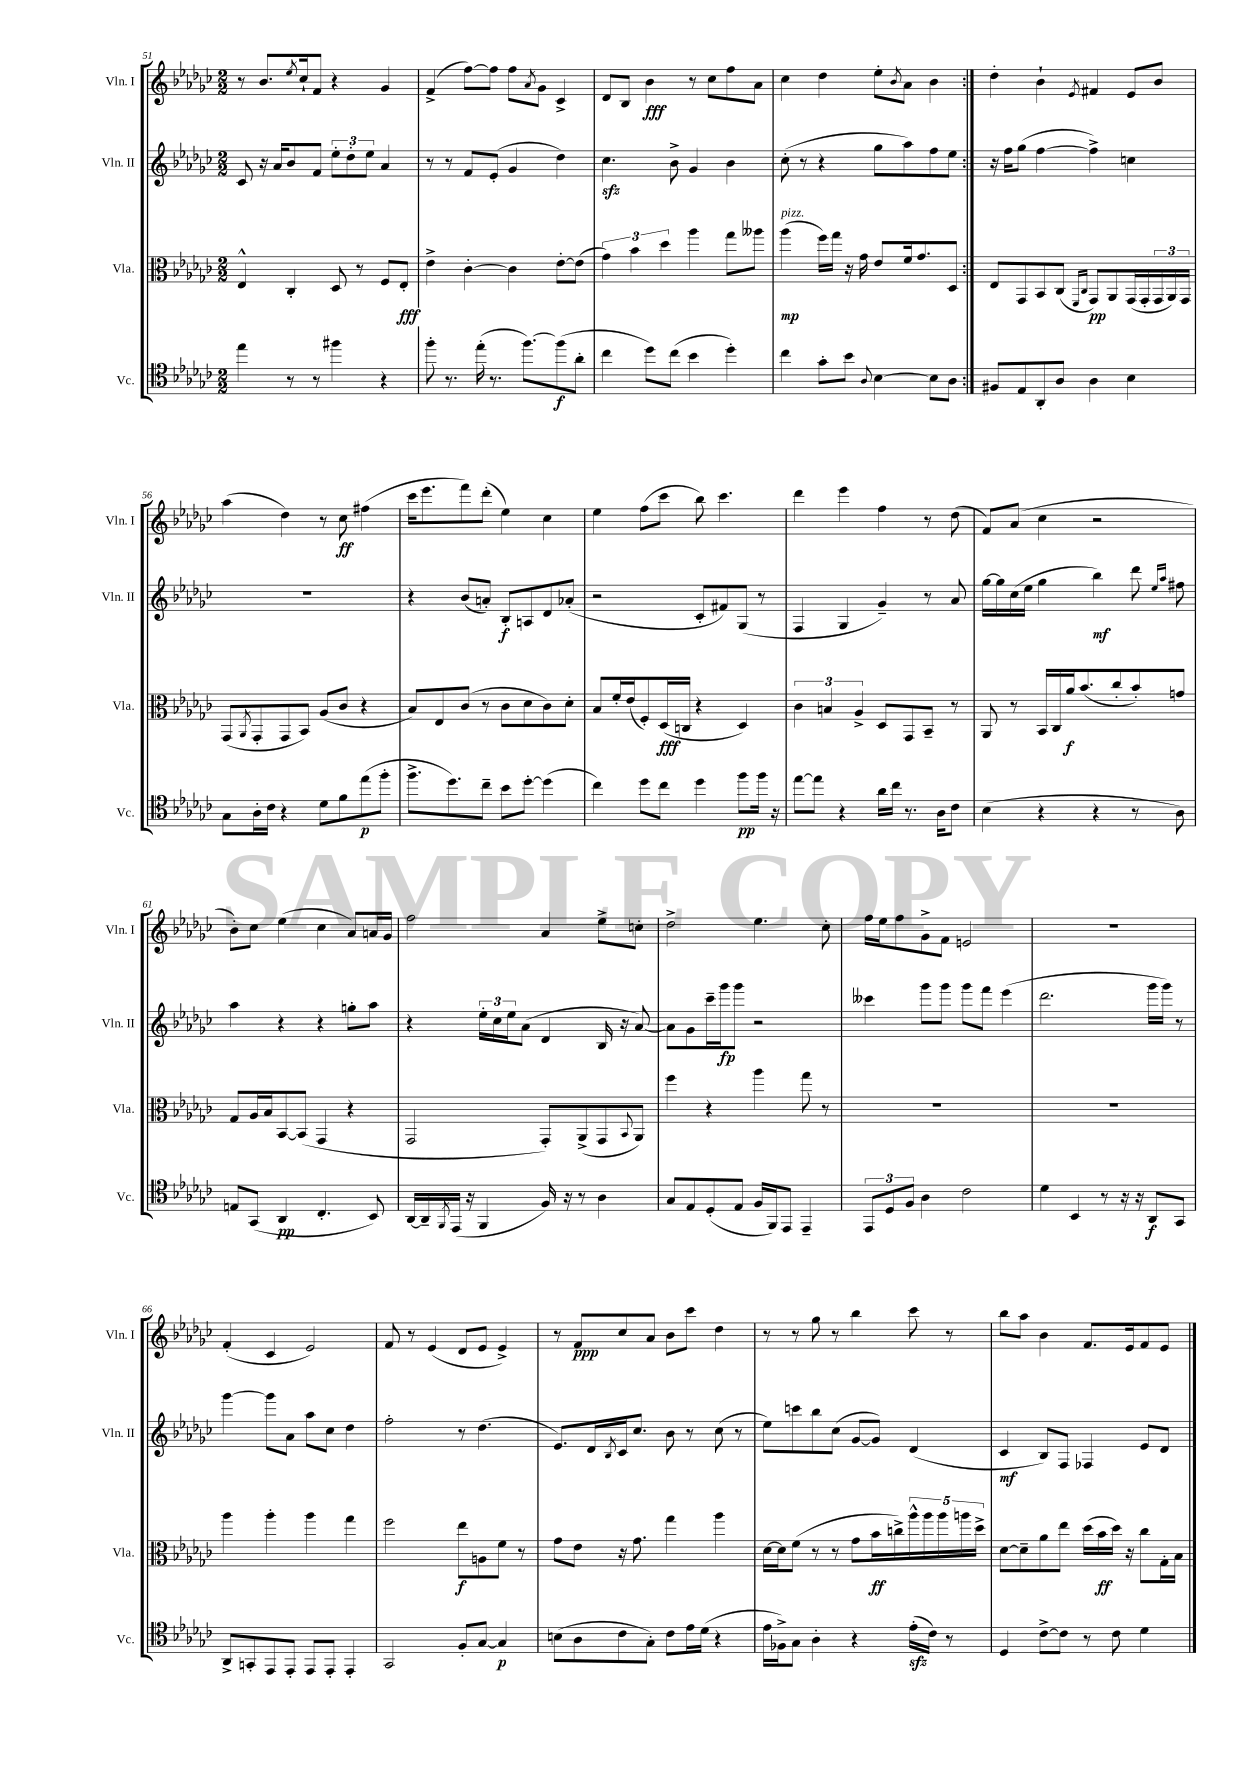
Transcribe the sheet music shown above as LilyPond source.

<<
\new StaffGroup <<
\new Staff = "s0" \with { instrumentName = "Vln. I" shortInstrumentName = "Vln. I" } {
    \clef treble \key ges \major \numericTimeSignature \time 2/2
    \repeat volta 2 { r8 bes'8. \acciaccatura { ees''8 } ces''16-! f'8 r4 ges'4 |
    f'4->( f''8~) f''8 f''8 \acciaccatura { aes'8 } ges'8 ces'4-> |
    des'8 bes8 bes'4\fff r8 ces''8 f''8 aes'8 |
    ces''4 des''4 ees''8-. \acciaccatura { bes'8 } aes'8 bes'4 | }
    des''4-. bes'4-! \acciaccatura { ees'8 } fis'4 ees'8 bes'8 |
    aes''4( des''4) r8 ces''8\ff fis''4( |
    ces'''16 ees'''8. f'''8) des'''8-.( ees''4) ces''4 |
    ees''4 f''8( ces'''8 bes''8) ces'''4. |
    des'''4 ees'''4 f''4 r8 des''8( |
    f'8) aes'8( ces''4 r2 |
    bes'8-.) ces''8 ees''4( ces''4 aes'8) a'16 ges'16 |
    f''2 aes'4 ees''8-> c''8-. |
    des''2-> ees''4. ces''8-. |
    f''16 ees''16 f''8 ges'8-> f'8 e'2 |
    R1 |
    f'4-.( ces'4 ees'2) |
    f'8 r8 ees'4( des'8 ees'8 ees'4->) |
    r8 f'8\ppp ces''8 aes'8 bes'8 ces'''8 des''4 |
    r8 r8 ges''8 r8 bes''4 ces'''8 r8 |
    bes''8 aes''8 bes'4 f'8. ees'16 f'8 ees'8 \bar "|." |
}
\new Staff = "s1" \with { instrumentName = "Vln. II" shortInstrumentName = "Vln. II" } {
    \clef treble \key ges \major \numericTimeSignature \time 2/2
    \repeat volta 2 { ces'8 r16 aes'16 bes'8 f'8 \tuplet 3/2 { ees''8-. des''8-. ees''8 } aes'4 |
    r8 r8 f'8 ees'8-.( ges'4 des''4) |
    ces''4.\sfz bes'8-> ges'4 bes'4 |
    ces''8-.( r8 r4 ges''8 aes''8) f''8 ees''8 | }
    r16 f''16 ges''8( f''4~ f''4->) c''4 |
    R1 |
    r4 bes'8( a'8-.) bes8-.\f a8 des'8 aes'8-.( |
    r2 ces'8-. fis'8) ges8( r8 |
    f4 ges4 ges'4--) r8 aes'8 |
    ges''16~ ges''16 ces''16( ees''16 ges''4 bes''4\mf) des'''8 \grace { ees''16 aes''16 } fis''8 |
    aes''4 r4 r4 g''8-. aes''8 |
    r4 \tuplet 3/2 { ees''16-. ces''16 ees''16 } aes'8( des'4 bes16 r16 aes'8~) |
    aes'8 ges'8 ces'''16-- ges'''16\fp ges'''8 r2 |
    ceses'''4 ges'''8 ges'''8 ges'''8 f'''8 ees'''4( |
    des'''2. ges'''16 ges'''16) r8 |
    ges'''4~ ges'''8 aes'8 aes''8 ces''8 des''4 |
    f''2-. r8 des''4.( |
    ees'8.) des'16 \acciaccatura { bes8 } ces'16 ces''8. bes'8 r8 ces''8( r8 |
    ees''8) c'''8 bes''8 ces''8( ges'8~ ges'8) des'4( |
    ces'4\mf bes8) f8 fes4 ees'8 des'8 \bar "|." |
}
\new Staff = "s2" \with { instrumentName = "Vla." shortInstrumentName = "Vla." } {
    \clef alto \key ges \major \numericTimeSignature \time 2/2
    \repeat volta 2 { ees4-^ ces4-. des8 r8 f8 ees8-.\fff |
    ees'4-> ces'4~-. ces'4 ees'8~-. ees'8( |
    \tuplet 3/2 { ges'4) bes'4 des''4 } aes''4 ges''8 aeses''8 |
    aes''4\mp^\markup { \italic "pizz." }( f''16) ges''16 r16 ges'16 ees'8 f'16 ges'8. des8 | }
    ees8 ges,8 bes,8 ces8( \grace { f,16 ces16 } ges,8\pp) aes,8 ges,16( ges,16-. \tuplet 3/2 { ges,16 aes,16) ges,16 } |
    ges,8( \acciaccatura { aes,8 } ges,8-. ges,8 bes,8) aes8( ces'8 r4 |
    bes8) ees8 ces'8( r8 ces'8 des'8 ces'8) des'8-. |
    bes8 f'16-. ees'16( f8-.) des16\fff( c16 r4 des4) |
    \tuplet 3/2 { ces'4 b4 aes4-> } des8 ges,8 bes,8-- r8 |
    aes,8 r8 bes,16 ces16 aes'16\f bes'8.( ces''8-. bes'8-.) g'8 |
    ges8 aes16 bes16 bes,8~ bes,8( ges,4 r4 |
    ges,2 ges,8-.) aes,8->( ges,8 \appoggiatura { bes,8 } aes,8) |
    f''4 r4 aes''4 ges''8 r8 |
    R1 |
    R1 |
    aes''4 aes''4-. aes''4 ges''4 |
    f''2 ees''8\f a8 f'8 r8 |
    ges'8 ees'8 r16 ges'8. ges''4 aes''4 |
    des'16~ des'16 f'8( r8 r8 ges'8 bes'16\ff c''16->) \tuplet 5/4 { aes''16-^ aes''16 aes''16 a''16 des''16-> } |
    des'8~ des'8-- aes'8 ees''8 des''16( bes'16\ff des''16) r16 ces''8 ges16-. bes16 \bar "|." |
}
\new Staff = "s3" \with { instrumentName = "Vc." shortInstrumentName = "Vc." } {
    \clef tenor \key ges \major \numericTimeSignature \time 2/2
    \repeat volta 2 { ees''4 r8 r8 fis''4 r4 |
    f''8-. r8. ees''16-.( r8. f''8.~) f''8\f( aes'8-. |
    ces''4 des''8) ces''8( bes'4 des''4-.) |
    ces''4 ges'8-. bes'8 \appoggiatura { aes8 } bes4~ bes8 aes8 | }
    fis8 ees8 aes,8-. aes8 aes4 bes4 |
    ges8 aes16-. ces'16 r4 des'8 f'8 ees''8\p( f''8-. |
    f''8.-> des''8.) ces''8-- bes'8 des''8~-. des''4( |
    ces''4) des''8 ces''8 des''4 f''8\pp f''16 r16 |
    ees''8~ ees''8 r4 aes'16 ces''16 r8. aes16 ces'8 |
    bes4( r4 r4 r8 aes8) |
    e8 ges,8( aes,4\pp ces4.-. bes,8) |
    aes,16~ aes,16-- \acciaccatura { f,8 } ees,16( r16 f,4 f16) r16 r8 aes4 |
    ges8 ees8 des8-.( ees8 f16 f,16) ees,8 ees,4-- |
    \tuplet 3/2 { ees,8 des8 f8 } aes4 ces'2 |
    des'4 bes,4 r8 r16 r16 aes,8\f ges,8 |
    aes,8-> g,8-. ees,8 ees,8-. ees,8 ees,8-. ees,4-. |
    ges,2 f8-. ges8~ ges4\p |
    b8( aes8 ces'8 ges8-.) ces'8 ees'16 des'16( r4 |
    ees'16 fes16->) ges8 aes4-. r4 ees'16-.\sfz( ces'16) r8 |
    des4 ces'8~-> ces'8 r8 ces'8 des'4 \bar "|." |
}
>>
>>
\layout { \context { \Score currentBarNumber = #51 } }
